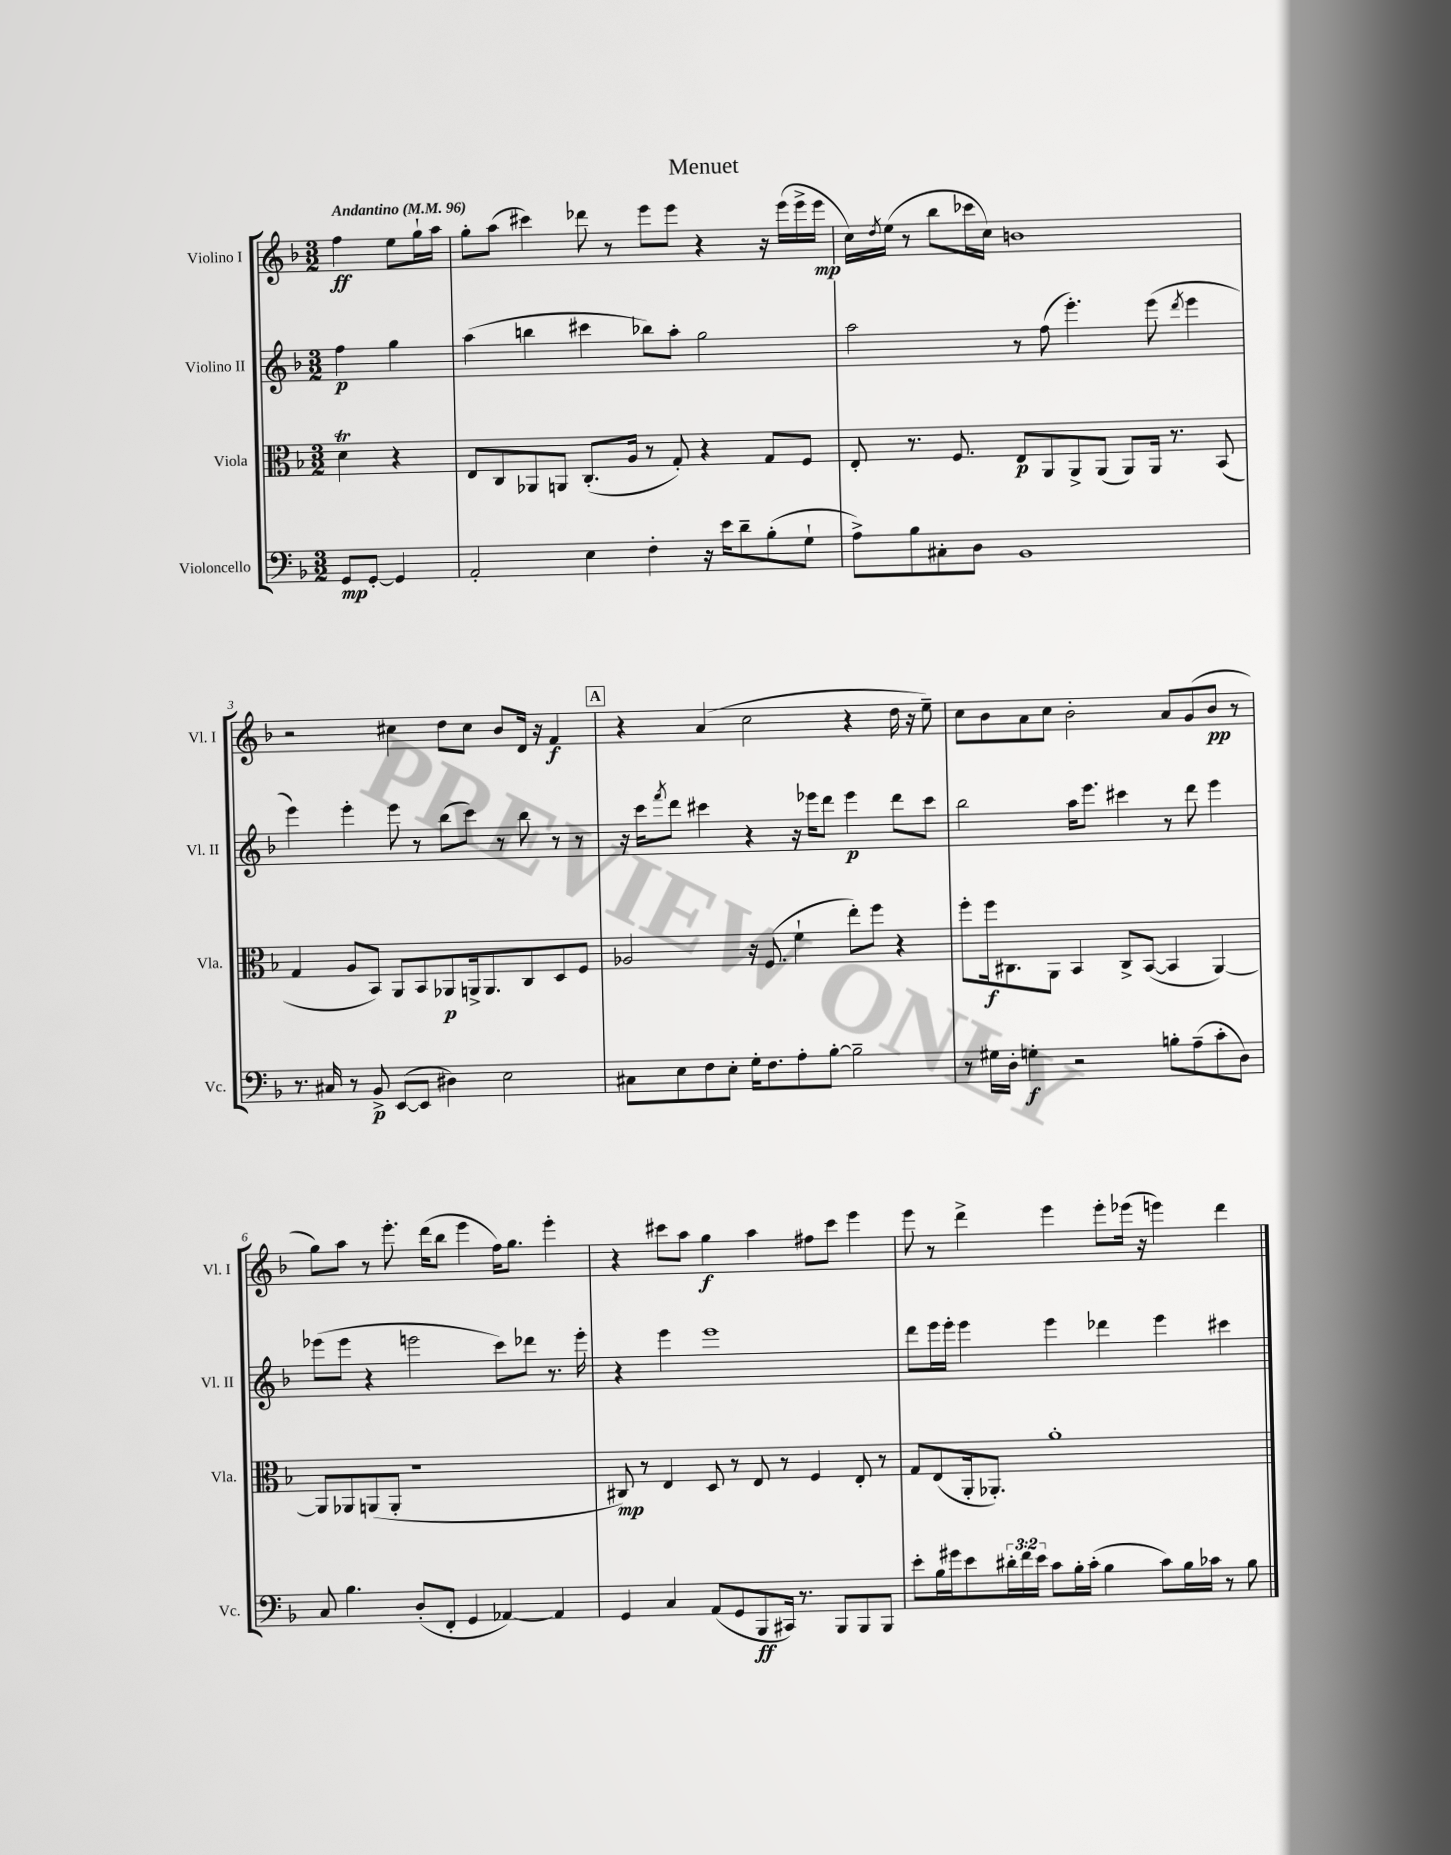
\header { title = "Menuet" }
<<
\new StaffGroup <<
\new Staff = "s0" \with { instrumentName = "Violino I" shortInstrumentName = "Vl. I" } {
    \clef treble \key f \major \numericTimeSignature \time 3/2 \partial 2 \tempo "Andantino" 4 = 96
    f''4\ff e''8 g''16-! a''16 |
    g''8-. a''8( cis'''4) des'''8 r8 e'''8 e'''8 r4 r16 e'''16( e'''16-> e'''16\mp |
    c''16) \acciaccatura { d''8 } e''16( r8 bes''8 ces'''16 c''16) b'1 |
    r2 cis''4 d''8 cis''8 bes'8 d'16 r16 f'4\f |
    \mark \markup { \box "A" } r4 a'4( c''2 r4 d''16 r16 e''8--) |
    c''8 bes'8 a'8 c''8 bes'2-. a'8 g'8( bes'8\pp r8 |
    g''8) a''8 r8 e'''8.-. d'''16( bes''8 e'''4 f''16) g''8. e'''4-. |
    r4 cis'''8 a''8 g''4\f a''4 fis''8 cis'''8 e'''4 |
    e'''8 r8 d'''4-> e'''4 e'''8-. ees'''16( r16 e'''4) d'''4 \bar "|." |
}
\new Staff = "s1" \with { instrumentName = "Violino II" shortInstrumentName = "Vl. II" } {
    \clef treble \key f \major \numericTimeSignature \time 3/2 \partial 2
    f''4\p g''4 |
    a''4( b''4 cis'''4 bes''8) a''8-. g''2 |
    a''2 r8 f''8( e'''4.-.) e'''8( \acciaccatura { d'''8 } e'''4 |
    e'''4) e'''4-. e'''8 r8 bes''8( c'''8) r8 bes''8 r8 r8 |
    \mark \markup { \box "A" } r16 c'''16 \acciaccatura { f'''8 } d'''8 cis'''4 r4 r16 ees'''16 d'''8 ees'''4\p d'''8 cis'''8 |
    bes''2 a''16 e'''8. cis'''4 r8 d'''8 e'''4 |
    ees'''8( ees'''8 r4 e'''2 c'''8) des'''8 r8. e'''16-. |
    r4 e'''4 e'''1 |
    d'''8 e'''16 e'''16-. e'''4 e'''4 des'''4 e'''4 cis'''4 \bar "|." |
}
\new Staff = "s2" \with { instrumentName = "Viola" shortInstrumentName = "Vla." } {
    \clef alto \key f \major \numericTimeSignature \time 3/2 \partial 2
    d'4\trill r4 |
    e8 c8 aes,8 a,8 c8.-.( a16 r8 g8-.) r4 g8 f8 |
    e8-. r8. f8. e8\p a,8 a,8-> a,8( a,8) a,16 r8. bes,8( |
    g4 a8 bes,8) a,8 bes,8 aes,8\p a,16-> a,8. c8 d8 f8 |
    \mark \markup { \box "A" } aes2 r16 f8.( f'4-! e''8-.) f''8 r4 |
    f''8-. f''16\f cis8. a,8 bes,4 cis8-> bes,8~( bes,4 a,4~) |
    a,8 aes,8 a,8( a,8-. r1 |
    cis8\mp) r8 e4 d8 r8 e8 r8 f4 e8-. r8 |
    g8 e8( a,16-. aes,8.-.) a'1-. \bar "|." |
}
\new Staff = "s3" \with { instrumentName = "Violoncello" shortInstrumentName = "Vc." } {
    \clef bass \key f \major \numericTimeSignature \time 3/2 \override Staff.TupletNumber.text = #tuplet-number::calc-fraction-text \partial 2
    g,8\mp g,8~-. g,4 |
    a,2-. e4 f4-. r16 e'16 d'8-- bes8-.( g8-! |
    a8->) bes8 cis8-. d8 bes,1 |
    r8. cis16 r8 bes,8->\p e,8~( e,8 dis4) e2 |
    \mark \markup { \box "A" } cis8 e8 f8 e8-. g16-. f8. a8-. bes8~-. bes2-- |
    r8 gis16 d16-. g4-.\f r2 b8-. a8--( c'8-. d8) |
    c8 bes4. d8-.( f,8-. g,4 aes,4~) aes,4 |
    g,4 c4 a,8( g,8 bes,,8\ff cis,16) r8. bes,,8 bes,,8 bes,,8 |
    e'8-. bes16 gis'16 e'8 \tuplet 3/2 { dis'16-. f'16 e'16 } c'8 bes16-. c'16-.( bes4 c'8) bes16 ces'16 r8 bes8 \bar "|." |
}
>>
>>
